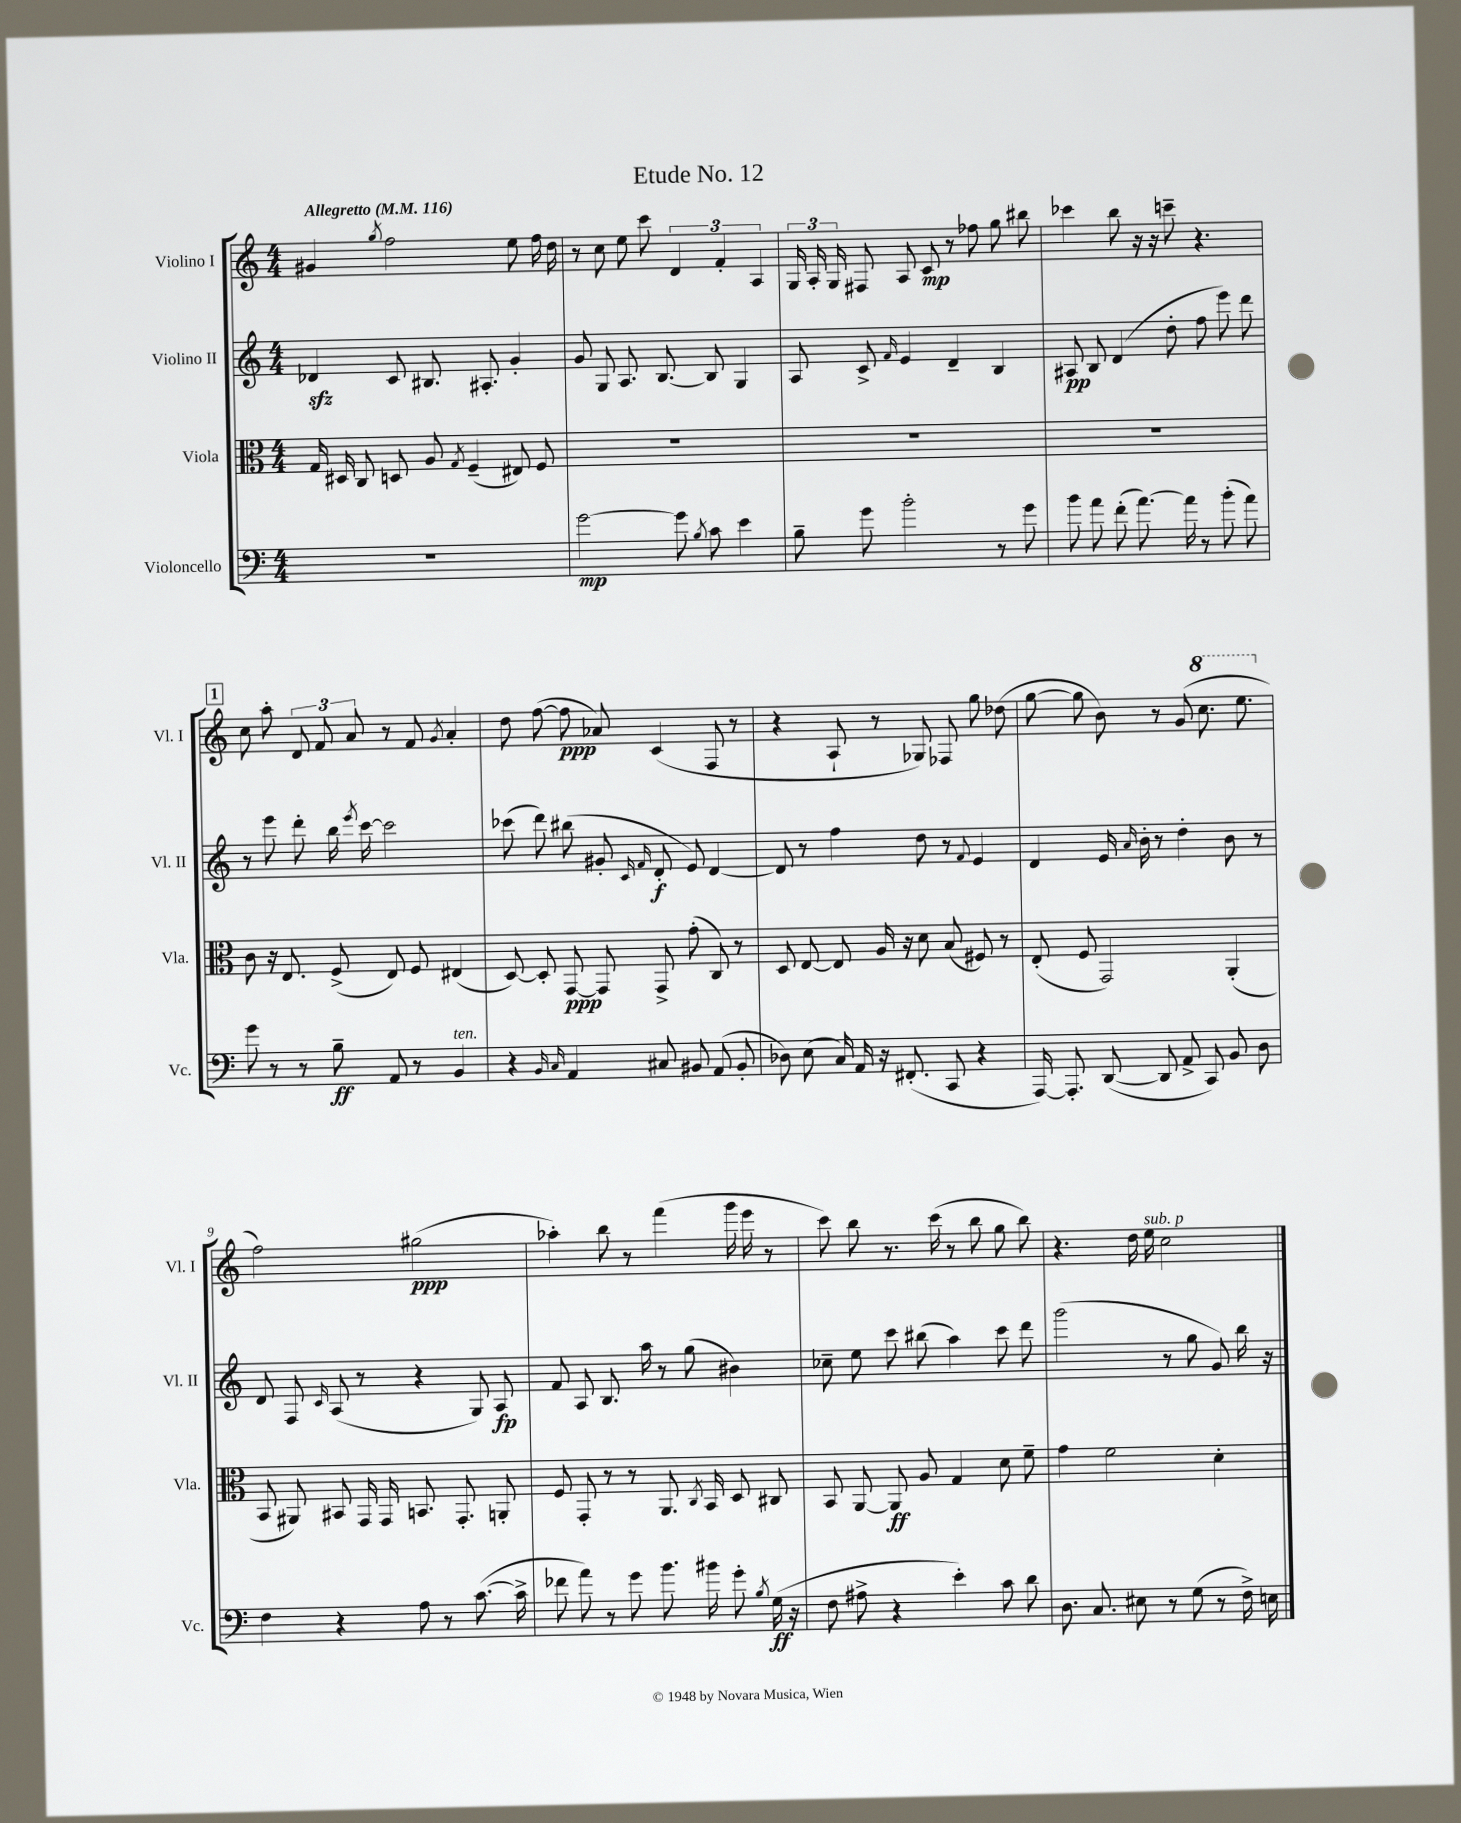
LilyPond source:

\header { title = "Etude No. 12" }
<<
\new StaffGroup <<
\new Staff = "s0" \with { instrumentName = "Violino I" shortInstrumentName = "Vl. I" } {
    \clef treble \key c \major \numericTimeSignature \time 4/4 \tempo "Allegretto" 4 = 116
    \autoBeamOff gis'4 \acciaccatura { g''8 } f''2 e''8 f''16 d''16 |
    r8 c''8 e''8 c'''8 \tuplet 3/2 { d'4 f'4-. a4 } |
    \tuplet 3/2 { g16 a16-. g16 } fis8 a8 c'8\mp r8 fes''8 g''8 bis''8 |
    ces'''4 b''8 r16 r16 c'''8-- r4. |
    \mark \markup { \box "1" } c''8 a''8-. \tuplet 3/2 { d'8 f'8 a'8 } r8 f'8 \acciaccatura { g'8 } a'4-. |
    d''8 f''8~( f''8\ppp aes'8) c'4( f8 r8 |
    r4 a8-! r8 ges8) fes8 g''8 des''8( |
    g''8~ g''8 b'8) r8 g'8( \ottava #1 c'''8. e'''8. \ottava #0 |
    f''2) gis''2\ppp( |
    aes''4-.) b''8 r8 f'''4( g'''16 e'''16 r8 |
    c'''8) b''8 r8. c'''16( r8 b''8 g''8 b''8) |
    r4. d''16 e''16^\markup { \italic "sub. p" } c''2 \bar "|." |
}
\new Staff = "s1" \with { instrumentName = "Violino II" shortInstrumentName = "Vl. II" } {
    \clef treble \key c \major \numericTimeSignature \time 4/4
    \autoBeamOff des'4\sfz c'8 bis8. ais8.-. g'4-. |
    g'8 g8 a8. b8.~ b8 g4 |
    a8 c'8-> \grace { f'16 } e'4 d'4-- b4 |
    ais8\pp b8 d'4( d''8-. f''8 e'''8) d'''8 |
    \mark \markup { \box "1" } r8 e'''8 d'''8-. b''16 \acciaccatura { e'''8 } c'''16~ c'''2 |
    ces'''8( d'''8) bis''8( gis'8-. \grace { c'16 f'16 } d'8-.\f e'8) d'4~ |
    d'8 r8 f''4 d''8 r8 \appoggiatura { f'8 } e'4 |
    d'4 e'16 \grace { a'16 } b'16-. r8 d''4-. b'8 r8 |
    d'8 f8 \grace { c'16 } a8( r8 r4 g8) a8\fp |
    f'8 a8 b8. a''16 r8 g''8( bis'4) |
    ces''8-- e''8 c'''8 bis''8( a''4) c'''8 d'''8 |
    g'''2( r8 g''8 g'8) b''16 r16 \bar "|." |
}
\new Staff = "s2" \with { instrumentName = "Viola" shortInstrumentName = "Vla." } {
    \clef alto \key c \major \numericTimeSignature \time 4/4
    \autoBeamOff g16 dis16 c8 d8 a8 \acciaccatura { g8 } f4--( eis8) f8 |
    R1 |
    R1 |
    R1 |
    \mark \markup { \box "1" } c'8 r16 e8. f8->( e8) f8 eis4( |
    d8~) d8-. g,8~\ppp g,8 g,8-> g'8-.( c8) r8 |
    d8 e8~ e8 a16 r16 d'8 b8( fis8) r8 |
    e8-.( f8 g,2) a,4-.( |
    b,8 ais,8) bis,8 g,16 g,16 b,8. g,8.-. a,8-. |
    f8 g,8-. r8 r8 a,8. \acciaccatura { c8 } b,16 d8 cis8 |
    b,8 a,8~ a,8\ff a8 g4 d'8 f'8-- |
    g'4 f'2 d'4-. \bar "|." |
}
\new Staff = "s3" \with { instrumentName = "Violoncello" shortInstrumentName = "Vc." } {
    \clef bass \key c \major \numericTimeSignature \time 4/4
    \autoBeamOff R1 |
    g'2~\mp g'8 \acciaccatura { b8 } c'8 e'4 |
    b8-- g'8 b'2-. r8 g'8 |
    b'8 a'8 f'8-.( a'8.~) a'16 r8 b'8-.( a'8) |
    \mark \markup { \box "1" } g'8 r8 r8 b8--\ff a,8 r8 b,4^\markup { \italic "ten." } |
    r4 \grace { b,16 c16 } a,4 cis8 bis,8 a,8( bis,8-. |
    des8) e8( c16) a,16 r16 fis,8.-.( c,8 r4 |
    a,,16~) a,,8.-. d,8~( d,8 a,8-> c,8) b,8 d8 |
    f4 r4 a8 r8 c'8.~( c'16-> |
    fes'8 a'8) r8 g'8 b'8. bis'16 g'8-. \acciaccatura { b8 } g16\ff( r16 |
    f8 ais8-> r4 e'4-.) c'8 d'8 |
    d8. c8. eis8 r8 g8( r8 f16->) e16 \bar "|." |
}
>>
>>
